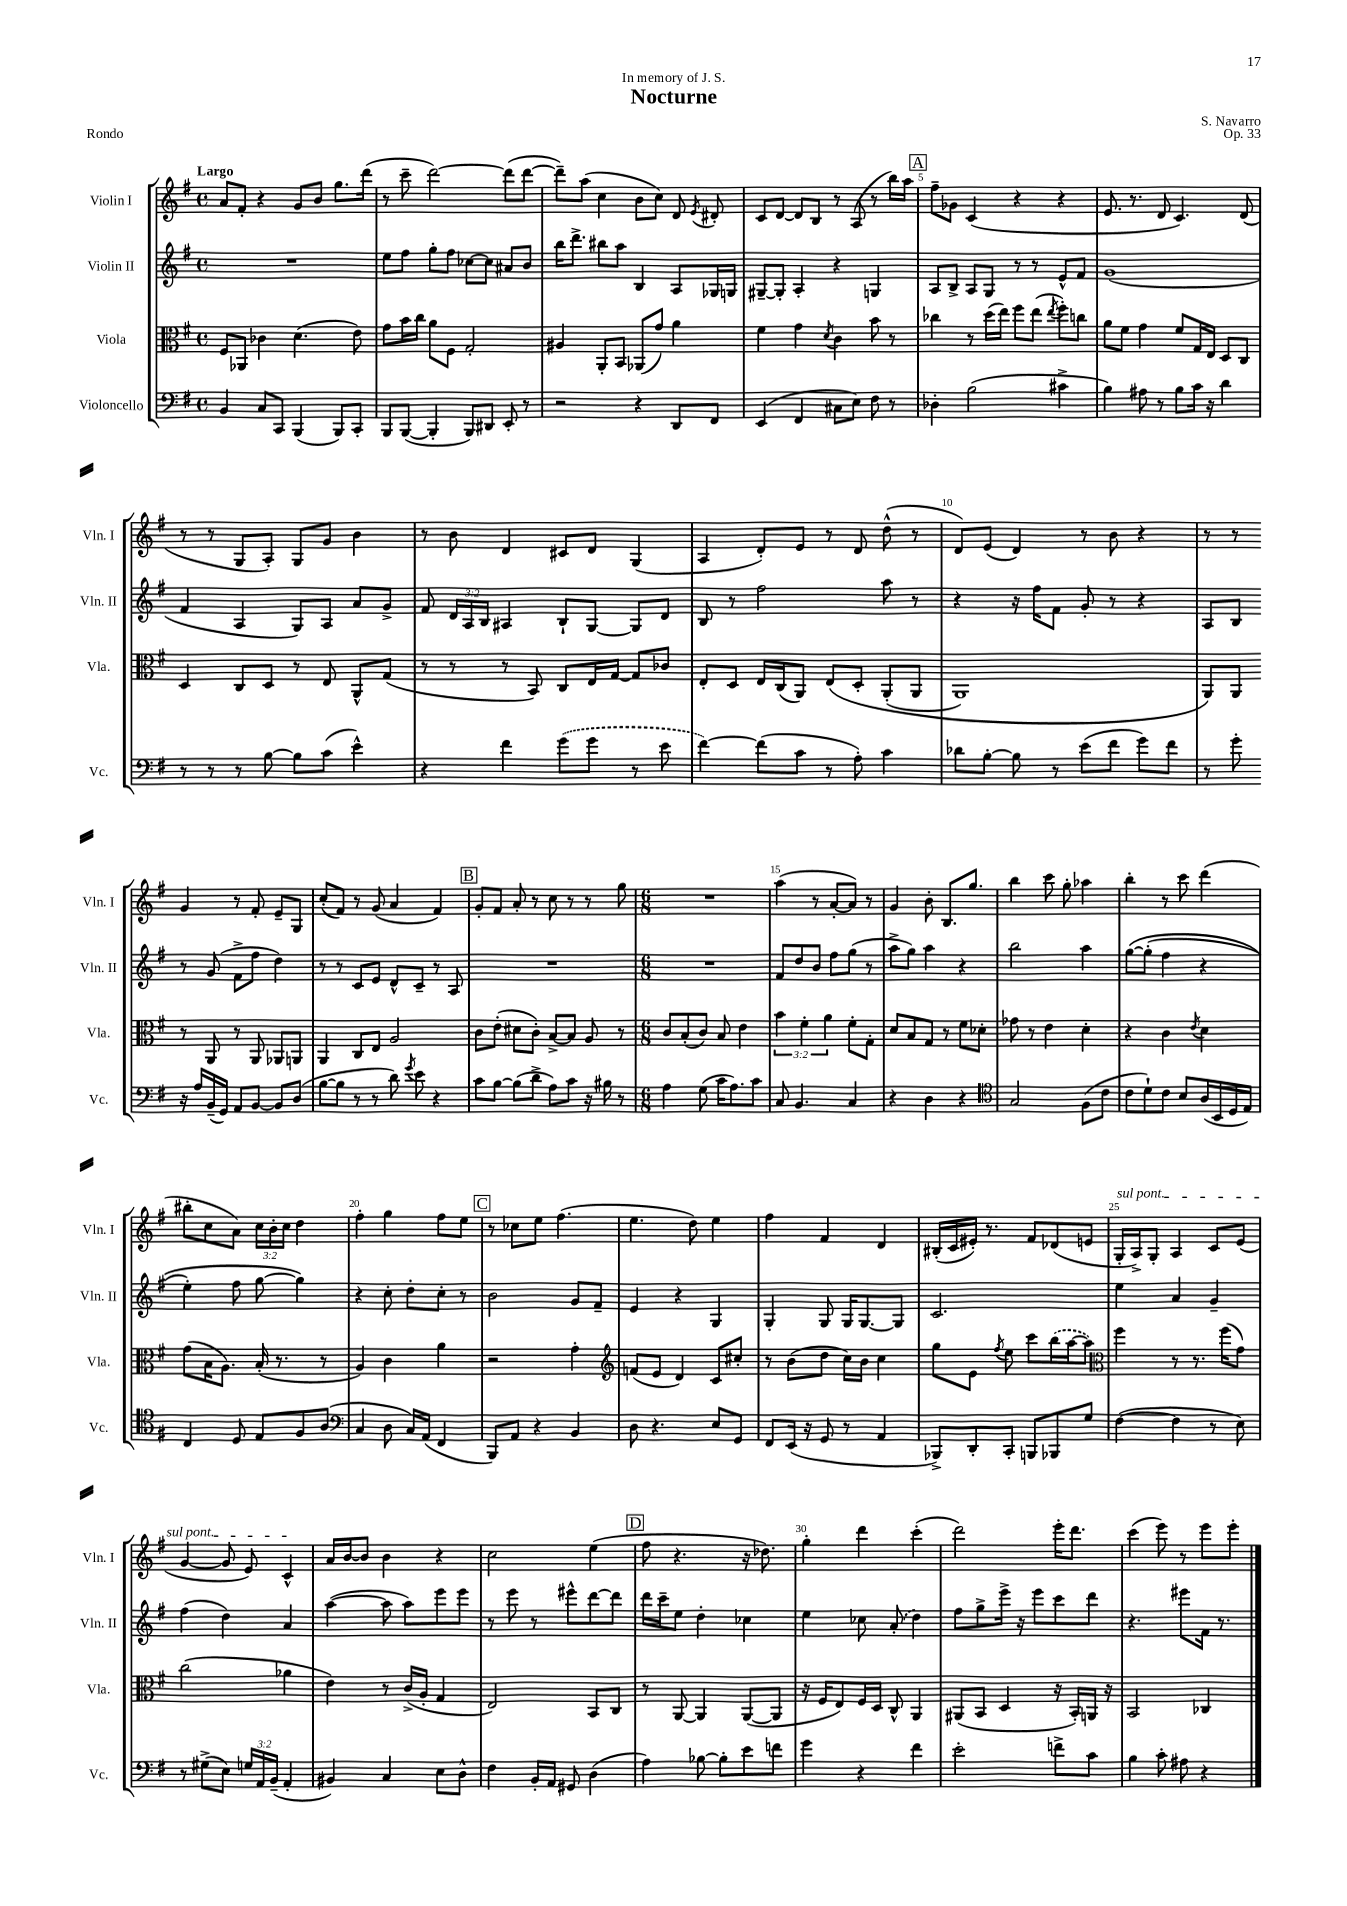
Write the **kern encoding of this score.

**kern	**kern	**kern	**kern
*staff4	*staff3	*staff2	*staff1
*clefF4	*clefC3	*clefG2	*clefG2
*k[f#]	*k[f#]	*k[f#]	*k[f#]
*M4/4	*M4/4	*M4/4	*M4/4
*met(c)	*met(c)	*met(c)	*met(c)
4BB/	8F#/L	1r	8a/L
.	8AA-/J	.	8f#'/J
8C/L	4c-\	.	4r
8CC/J	.	.	.
(4BBB/	(4.d\	.	8g/L
.	.	.	8b/J
8BBB/L)	.	.	8.gg\L
8CC'/J	8e\)	.	.
.	.	.	(16ddd\Jk
=	=	=	=
8BBB/L	8g\L	8ee\L	8r
([8BBB/J	16b\L	8ff#\J	8ccc~\
.	16cc\JJ	.	.
4BBB'/]	8a\L	8gg'\L	[2ddd\)
.	8F#\J	8ff#\J	.
8BBB/L)	2G'/	[8cc-\L	.
8DD#/J	.	8cc-\]J	.
8EE'/	.	8a#/L	(8ddd\]L
8r	.	8b/J	[8ddd\J
=	=	=	=
2r	4A#/	16bb\LK	8ddd~\]L)
.	.	8.ddd^\J	.
.	.	.	(8aa\J
.	8AA'/L	8bb#\L	4cc\
.	8BB/J	8aa\J	.
4r	(8AA-/L	4B/	8b\L
.	8g/J)	.	8cc\J)
8DD/L	4a\	8A/L	8d/
.	.	.	8qe/
8FF#/J	.	16G-/L	8d#'/
.	.	16G/JJ	.
=	=	=	=
(4EE/	4f#\	[8G#~/L	8c/L
.	.	8G#'/]J	[8d/J
4FF#/	4g\	4A'/	8d/]L
.	.	.	8B/J
.	8qd/	.	.
8C#\L	4c\	4r	8r
8E\J)	.	.	(8A/
8F#\	8b\	4G/	8r
8r	8r	.	16bb\LL)
.	.	.	16aa\JJ
=	=	=	=
4D-'\	4cc-\	8A/L	8ff#~\L
.	.	8B^/J	8g-\J
(2B\	8r	8A/L	(4c/
.	(16dd\LL	8G/J	.
.	16ee\JJ)	.	.
.	8ff#\L	8r	4r
.	(8ee\J	8r	.
.	8qee/	.	.
4c#^\	8ff#'\L)	8e^^/L	4r
.	8cc\J	8f#/J	.
=	=	=	=
4B\)	8a\L	(1g	8.e/
.	8f#\J	.	.
.	.	.	8.r
8A#\	4g\	.	.
8r	.	.	8d/
8B\L	8f#/L	.	4.c/)
16c\Jk	16G/L	.	.
16r	16E/JJ	.	.
4d\	8D/L	.	.
.	8C/J	.	(8d/
=	=	=	=
8r	4D/	4f#/	8r
8r	.	.	8r
8r	8C/L	4A/	8G/L
[8B\	8D/J	.	8A'/J)
8B\]L	8r	8G/L)	8G/L
(8c\J	8E/	8A/J	8g/J
4e^^\)	8AA^^/L	8a/L	4b\
.	(8G/J	8g^/J	.
=	=	=	=
4r	8r	8f#/	8r
.	8r	24d/LL	8b\
.	.	24A/	.
.	.	24B/JJ	.
4f#\	8r	4A#/	4d/
.	8BB/)	.	.
(8g\L	8C/L	8B`/L	8c#/L
8g\J	16E/L	[8G/J	8d/J
.	[16G/JJ	.	.
8r	8G/]L	8G/]L	(4G/
8e\	8c-/J	8d/J	.
=	=	=	=
[4f#\)	8E'/L	8B/	4A/
.	8D/J	8r	.
(8f#\]L	16E/LL	2ff#\	8d'/L)
.	(16C/J	.	.
8c\J	8AA/J)	.	8e/J
8r	&(8E/L	.	8r
8A'\)	8D'/J	.	8d/
4c\	(8AA'/L	8aa\	(8dd^^\
.	8AA/J	8r	8r
=	=	=	=
8d-\L	1AA)	4r	8d/L)
[8B'\J	.	.	(8e/J
8B\]	.	16r	4d/)
.	.	16ff#\LK	.
8r	.	8f#\J	.
(8e\L	.	8g'/	8r
8f#\J	.	8r	8b\
8g\L)	.	4r	4r
8f#\J	.	.	.
=	=	=	=
8r	8AA/L&)	8A/L	8r
8g'\	8AA/J	8B/J	8r
16r	8r	8r	4g/
16A/LL	.	.	.
(16BB~/	8AA/	(8g/	.
16GG/JJ)	.	.	.
8AA/L	8r	8f#^\L	8r
[8BB/J	8AA/	8ff#\J	8f#'/
8BB/]L	8AA-/L	4dd\)	8e~/L
(8D/J	8AA/J	.	8G/J
=	=	=	=
[8B\L	4AA/	8r	(8cc'/L
8B\]J	.	8r	8f#/J)
8r	8C/L	8c/L	8r
8r	8E/J	8e/J	(8g/
8d\)	2A/	8d^^/L	4a/
8qg/	.	.	.
8e\	.	8c~/J	.
4r	.	8r	4f#/)
.	.	8A/	.
=	=	=	=
8c\L	8c\L	1r	8g'/L
[8B\J	(8e'\J	.	8f#/J
(8B\]L	8d#\L	.	8a'/
8d^\J	8c'\J)	.	8r
8A\L)	[8B^/L	.	8cc\
8c\J	8B/]J	.	8r
16r	8A/	.	8r
16B#\	.	.	.
8r	8r	.	8gg\
=	=	=	=
*M6/8	*M6/8	*M6/8	*M6/8
4A\	8c/L	2.r	2.r
.	(8B'/	.	.
(8G\	8c/J)	.	.
16c\LK	8B/	.	.
8.A\)	.	.	.
.	4e\	.	.
8c\J	.	.	.
=	=	=	=
8C/	6b\	8f#/L	(4aa\
4.BB/	.	8dd/	.
.	6f#'\	.	.
.	.	8b/J	8r
.	6a\	.	.
.	.	8ff#\L	[8a'/L
4C/	8f#'\L	(8gg\J	8a/]J)
.	8G'\J	8r	8r
=	=	=	=
4r	8d/L	8aa^\L	4g/
.	8B/	8gg\J)	.
4D\	8G/J	4aa\	8b'\
.	8r	.	8.B/L
4r	8f#\L	4r	.
.	.	.	8.gg/J
.	8d-'\J	.	.
=	=	=	=
*clefC4	*	*	*
2G/	8g-\	2bb\	4bb\
.	8r	.	.
.	4e\	.	8ccc\
.	.	.	8gg'\
(8F#\L	4d'\	4aa\	4aa-\
8c\J	.	.	.
=	=	=	=
8c\L	4r	&([8gg\L	4bb'\
8d`\)	.	(8gg'\]J	.
8c\J	4c\	4ff#\	8r
8B/L	.	.	8ccc\
.	8qe/	.	.
(16A/L	4d\	4r	(4ddd\
16BB/	.	.	.
16D/	.	.	.
16E/JJ)	.	.	.
=	=	=	=
4C/	(8g\L	4ee'\)	8bb#'\L
.	16B\K	.	8cc\
.	8.A\J)	.	.
8D/	.	8ff#\	8a\J)
8E/L	(16B'/	[8gg\	24cc\LL
.	.	.	24b'\
.	8.r	.	.
.	.	.	24cc\JJ
8F#/	.	4gg\]&)	4dd\
(8A/J	8r	.	.
=	=	=	=
*clefF4	*	*	*
4C/	4A/)	4r	4ff#'\
8D\	4c\	8cc'\	4gg\
16C/LL)	.	8dd'\L	.
(16AA/JJ	.	.	.
4FF#/	4a\	8cc'\J	8ff#\L
.	.	8r	8ee\J
=	=	=	=
8BBB/L)	2r	2b\	8r
8AA/J	.	.	8cc-\L
4r	.	.	8ee\J
.	.	.	(4.ff#\
4BB/	4g'\	8g/L	.
.	.	8f#~/J	.
=	=	=	=
*	*clefG2	*	*
8D\	(8f/L	4e/	4.ee\
4.r	8e/J	.	.
.	4d/)	4r	.
.	.	.	8dd\)
8E/L	8c/L	4G/	4ee\
8GG/J	8cc#'/J	.	.
=	=	=	=
8FF#/L	8r	4G'/	4ff#\
(16EE/Jk	(8b\L	.	.
16r	.	.	.
8GG/	8dd\J	8G/	4f#/
8r	16cc\LL)	16G/LK	.
.	16b\JJ	[8.G/	.
4AA/	4cc\	.	4d/
.	.	8G/]J	.
=	=	=	=
8BBB-^/L)	8gg\L	2.c/	(16B#'/LL
.	.	.	16c/
8DD'/	8e\J	.	16e#'/JJ)
.	.	.	8.r
.	8qff#/	.	.
8CC'/J	8ee\	.	.
8BBB/L	8ccc\L	.	8f#/L
8BBB-/	(16bb\L	.	(8d-/
.	[16aa\J	.	.
8G/J	8aa\]J)	.	8e/J
=	=	=	=
*	*clefC3	*	*
([4F#\	4ff#\	4ee\	16G'/LL
.	.	.	16A^/J)
.	.	.	8G'/J
4F#\]	8r	4a/	4A/
.	8.r	.	.
8r	.	4g~/	8c/L
.	(16ff#\LK	.	.
8E\)	8g\J)	.	(8e/J
=	=	=	=
8r	(2cc\	(4ff#\	[4g/
(8G#^\L	.	.	.
8E\J)	.	4dd\)	8g/]
24G/LL	.	.	8e/)
24AA/	.	.	.
(24BB~/JJ	.	.	.
4AA'/	4a-\	4a/	4c^^/
=	=	=	=
4BB#/)	4e\)	([4aa\	16a/LL
.	.	.	[16b/J
.	.	.	8b/]J
4C/	8r	8aa\]	4b\
.	(16c^/LL	8aa\L)	.
.	16A'/JJ	.	.
8E\L	4G/	8eee\	4r
8D^^\J	.	8eee\J	.
=	=	=	=
4F#\	2E/)	8r	2cc\
.	.	8eee\	.
16BB'/LL	.	8r	.
16AA/JJ	.	.	.
8GG#/	.	8eee#^^\L	.
(4D\	8BB/L	[8ddd\	(4ee\
.	8C/J	8ddd\]J	.
=	=	=	=
4A\)	8r	16ddd\LL	8ff#\
.	.	16ccc~\J	.
.	[8AA/	8ee\J	4.r
[8B-\	4AA/]	4dd'\	.
8B-'\]L	.	.	.
8e\	([8AA/L	4cc-\	16r
.	.	.	8.dd-\)
8f\J	8AA/]J	.	.
=	=	=	=
4g\	16r	4ee\	4gg'\
.	16F#/LK	.	.
.	8E/)	.	.
4r	16F#/L	8cc-\	4ddd\
.	16D/JJ	.	.
.	8C^^/	(8a'/	.
4f#\	4AA/	4dd\)	(4ccc'\
=	=	=	=
2e'\	(8AA#/L	8ff#\L	2ddd\)
.	8BB/J	8gg^\	.
.	4D/	16eee^\Jk	.
.	.	16r	.
.	.	8eee\L	.
8f^\L	16r	8ccc\	16eee'\LK
.	16BB'/LL)	.	8.ddd\J
8c\J	16AA/JJ	8ddd\J	.
.	16r	.	.
=	=	=	=
4B\	2BB/	4.r	(4ccc\
8c'\	.	.	8eee\)
8A#\	.	8eee#\L	8r
4r	4C-/	16f#\Jk	8eee\L
.	.	8.r	.
.	.	.	8eee'\J
==	==	==	==
*-	*-	*-	*-
